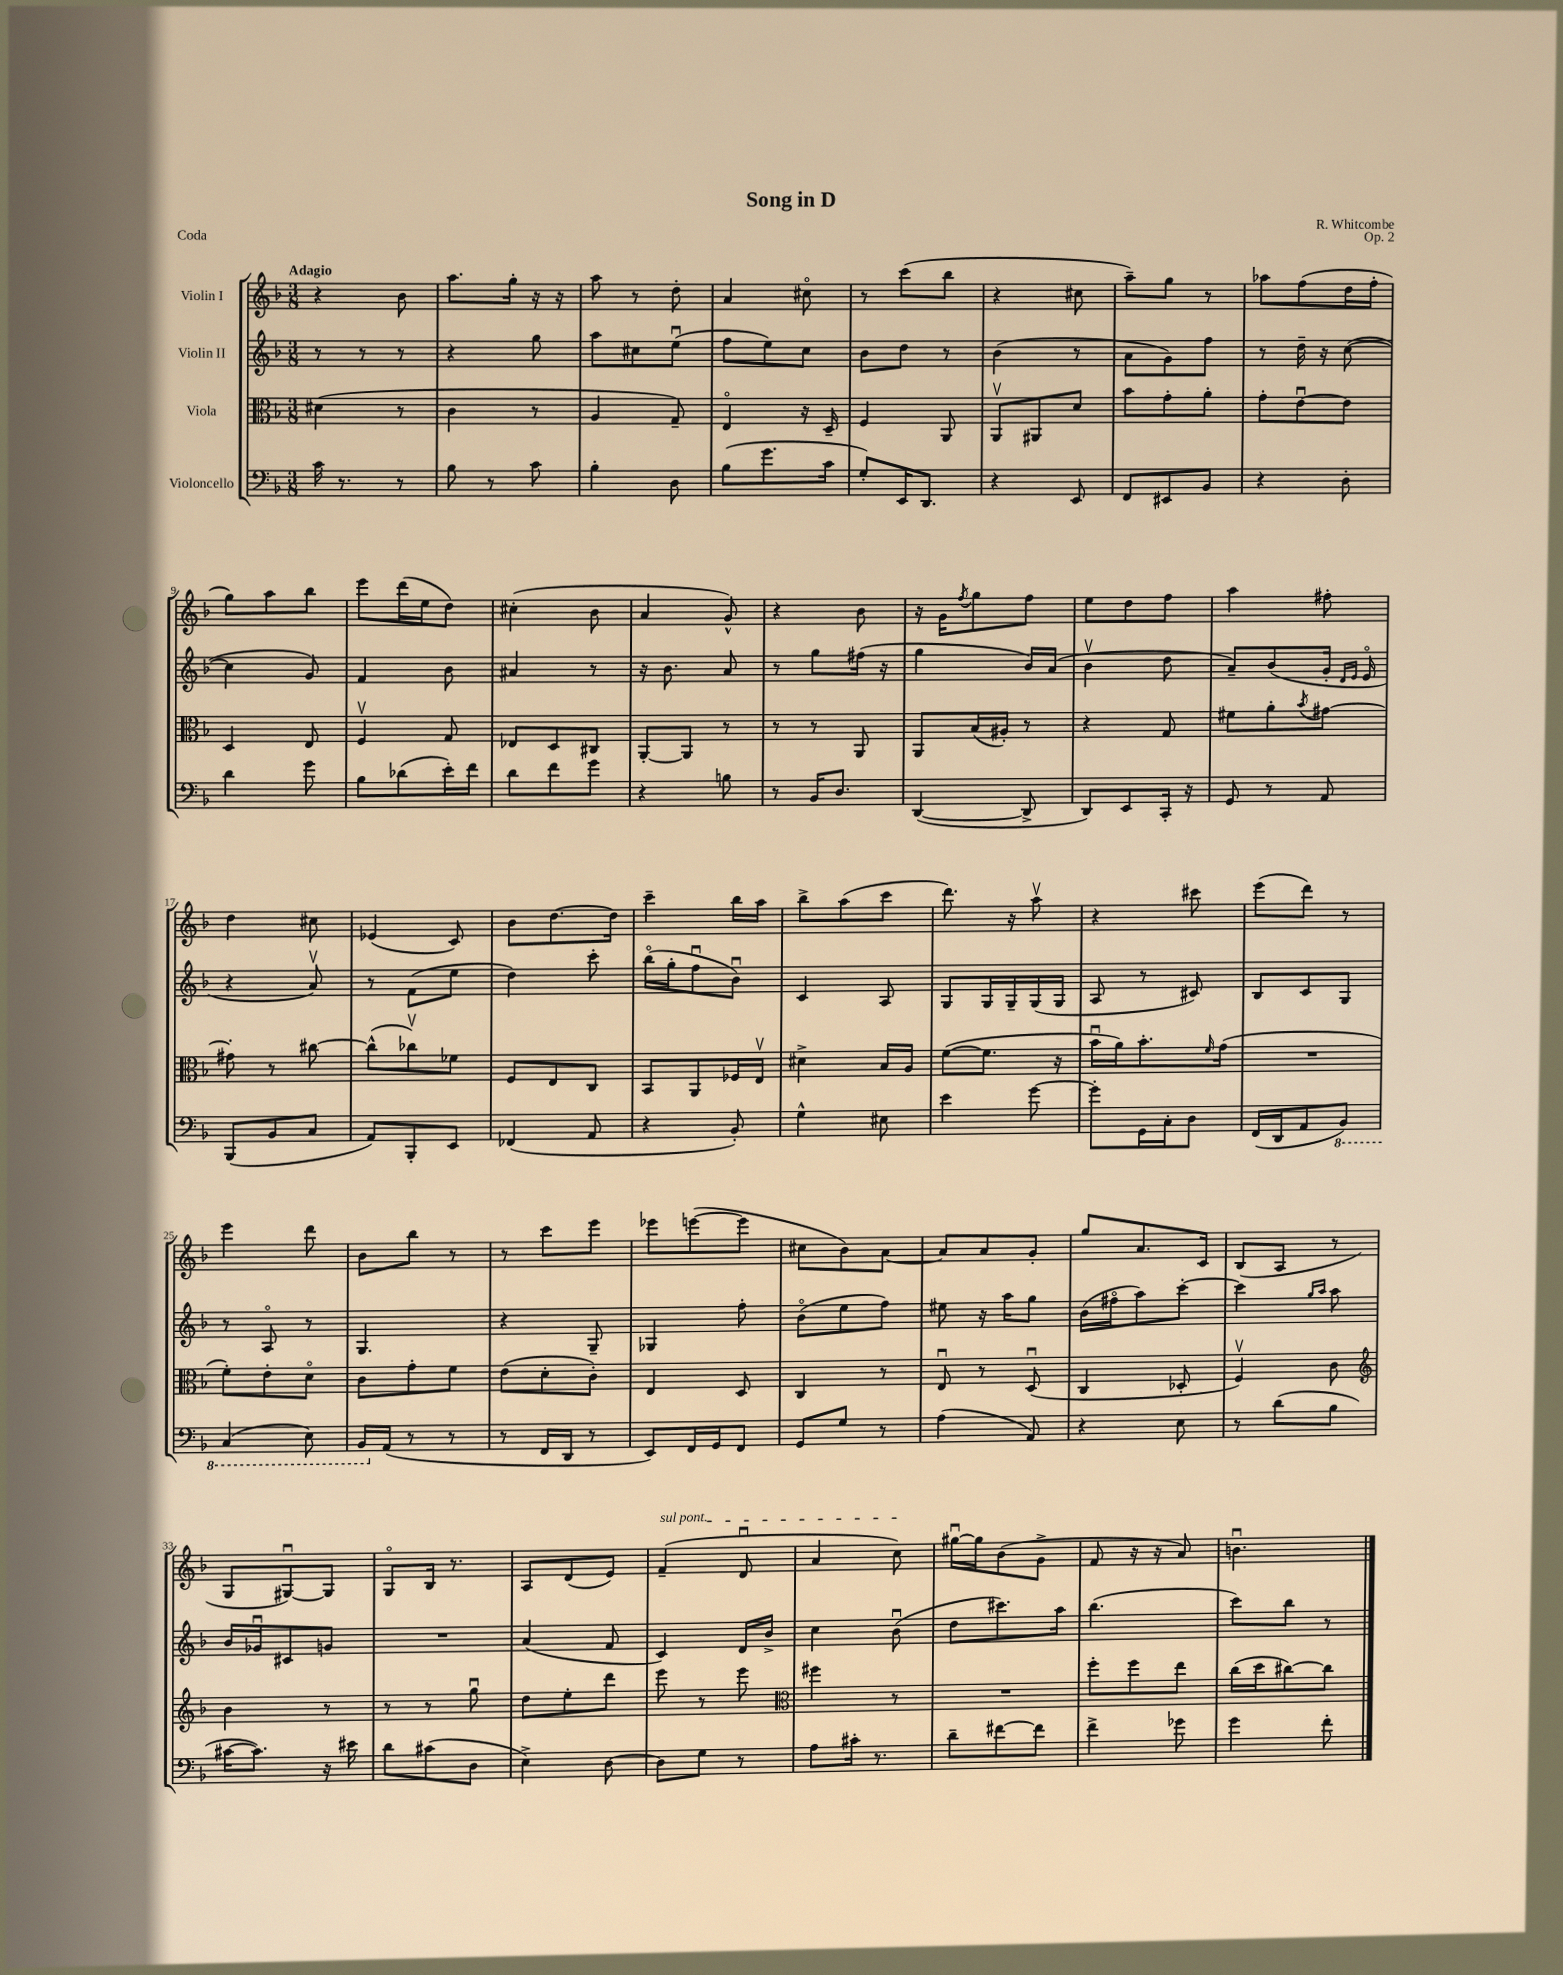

**kern	**kern	**kern	**kern
*staff4	*staff3	*staff2	*staff1
*clefF4	*clefC3	*clefG2	*clefG2
*k[b-]	*k[b-]	*k[b-]	*k[b-]
*M3/8	*M3/8	*M3/8	*M3/8
16c\	(4d#\	8r	4r
8.r	.	.	.
.	.	8r	.
8r	8r	8r	8b-\
=	=	=	=
8B-\	4c\	4r	8.aa\L
8r	.	.	.
.	.	.	16gg'\Jk
8c\	8r	8gg\	16r
.	.	.	16r
=	=	=	=
4B-'\	4A/	8aa\L	8aa\
.	.	8cc#\	8r
8D\	8G~/)	(8eeu\J	8dd'\
=	=	=	=
(8B-\L	4Eo/	8ff\L	4a/
8.g\	.	8ee\)	.
.	16r	8cc\J	8cc#o\
16c\Jk	16D~/	.	.
=	=	=	=
8G'/L)	4F/	8b-\L	8r
16EE/K	.	8dd\J	(8ccc\L
8.DD/J	.	.	.
.	8AA/	8r	8bb-\J
=	=	=	=
4r	8AAv/L	(4b-\	4r
.	8AA#/	.	.
8EE/	8d/J	8r	8cc#\
=	=	=	=
8FF/L	8b-\L	8a\L	8aa~\L)
8EE#/	8g'\	8g\)	8gg\J
8BB-/J	8a'\J	8ff\J	8r
=	=	=	=
4r	8g'\L	8r	8aa-\L
.	[8eu\	16dd~\	(8ff\
.	.	16r	.
8D'\	8e\]J	([8cc\	16dd\L
.	.	.	16ff'\JJ
=	=	=	=
4d\	4D/	4cc\]	8gg\L)
.	.	.	8aa\
8g\	8E/	8g/)	8bb-\J
=	=	=	=
8B-\L	4Fv/	4f/	8eee\L
(8d-\	.	.	(16ddd\L
.	.	.	16ee\J
16e'\L)	8G/	8b-\	8dd\J)
16f\JJ	.	.	.
=	=	=	=
8d\L	8E-/L	4a#/	(4cc#'\
8f\	8D/	.	.
8g\J	8C#/J	8r	8b-\
=	=	=	=
4r	[8AA'/L	16r	4a/
.	.	8.b-\	.
.	8AA/]J	.	.
8B\	8r	8a/	8g^^/)
=	=	=	=
8r	8r	8r	4r
16BB-/LK	8r	8gg\L	.
8.D/J	.	.	.
.	8AA/	(16ff#\Jk	8b-\
.	.	16r	.
=	=	=	=
([4DD/	8AA/L	4gg\	16r
.	.	.	16g\LK
.	.	.	8qff/
.	(16B-/L	.	8gg\
.	16A#'/JJ)	.	.
8DD^/]	8r	16b-/LL)	8ff\J
.	.	(16a/JJ	.
=	=	=	=
8DD/L)	4r	4b-v\	8ee\L
8EE/	.	.	8dd\
16CC'/Jk	8G/	8dd\	8ff\J
16r	.	.	.
=	=	=	=
8GG/	8f#\L	8a~/L)	4aa\
8r	8a'\	(8b-/	.
.	8qb-/	.	.
8AA/	[8g#\J	16g'/Jk	8ff#'\
.	.	16qqd/LL	.
.	.	16qqe/JJ	.
.	.	16eo/	.
=	=	=	=
(8BBB-/L	8g#'\]	4r	4dd\
8BB-/	8r	.	.
8C/J	[8cc#\	8av/)	8cc#\
=	=	=	=
8AA/L)	(8cc#^^\]L	8r	(4e-/
8BBB-'/	8cc-v\)	(8f\L	.
8EE/J	8f-\J	8ee\J	8c/)
=	=	=	=
(4FF-/	8F/L	4dd\)	8b-\L
.	8E/	.	[8.dd\
8AA/	8C/J	8ccc'\	.
.	.	.	16dd\]Jk
=	=	=	=
4r	8BB-/L	(16bb-o\LL	4ccc~\
.	.	16gg'\J	.
.	8AA/	8ffu\	.
8BB-'/)	16F-/L	8b-u\J)	16bb-\LL
.	16Ev/JJ	.	16aa\JJ
=	=	=	=
4G^^\	4d#^\	4c/	8bb-^\L
.	.	.	(8aa\
8E#\	16B-/LL	8A/	8ccc\J
.	16A/JJ	.	.
=	=	=	=
4e\	([8f\L	8G/L	8.ddd\)
.	8.f\]J	16G/L	.
.	.	16G~/	16r
[8g\	.	(16G/	8aav\
.	16r	16G/JJ	.
=	=	=	=
8g'\]L	16b-u\LL	8A/	4r
.	16a\J)	.	.
16GG\L	8.b-'\	8r	.
16C'\J	.	.	.
8D\J	.	8c#/)	8ccc#\
.	16qqf/	.	.
.	(16g\Jk	.	.
=	=	=	=
(16FF/LL	4.r	8B-/L	(8eee\L
16DD/J	.	.	.
8AA/	.	8c/	8ddd\J)
8BBB-/J)	.	8G/J	8r
=	=	=	=
(4CC/	8f'\L)	8r	4eee\
.	8e'\	8Ao/	.
8EE\)	8do\J	8r	8ddd\
=	=	=	=
16BBB-/LL	8c\L	4.G/	8b-\L
(16AA/JJ	.	.	.
8r	8g'\	.	8bb-\J
8r	8f\J	.	8r
=	=	=	=
8r	(8e\L	4r	8r
16FF/LL	8d'\	.	8ccc\L
16DD/JJ	.	.	.
8r	8c'\J)	8G~/	8eee\J
=	=	=	=
8EE/L)	4E/	4G-/	8eee-\L
16FF/L	.	.	([8eee\
16GG/J	.	.	.
8FF/J	8D/	8ff'\	8eee\]J
=	=	=	=
8GG/L	4C/	(8b-o\L	8cc#\L
8G/J	.	8ee\	8b-\)
8r	8r	8ff\J)	[8a\J
=	=	=	=
(4A\	8Eu/	8ee#\	8a/]L
.	8r	16r	8a/
.	.	16aa\LK	.
8AA/)	(8Du/	8gg\J	8g'/J
=	=	=	=
4r	4C/	(16b-\LL	8gg/L
.	.	16ff#o\J	.
.	.	8aa\)	8.a/
8E\	8D-'/	[8ccc'\J	.
.	.	.	16c/Jk
=	=	=	=
8r	4Fv/)	4ccc\]	(8B-/L
(8d\L	.	.	8A/J
.	.	16qqgg/LL	.
.	.	16qqaa/JJ	.
8B-\J	8c\	8aa\	8r
=	=	=	=
*	*clefG2	*	*
[16c#\LK	4b-\	16b-/LL	8G/L
8.c#\]J)	.	16g-u/J	.
.	.	8c#/	[8G#u/)
16r	8r	8g/J	8G#/]J
16e#\	.	.	.
=	=	=	=
8d\L	8r	4.r	8Go/L
(8c#\	8r	.	16B-/Jk
.	.	.	8.r
8D\J	8ggu\	.	.
=	=	=	=
4E^\)	8dd\L	(4a/	8A/L
.	8ee'\	.	(8d/
[8D\	8ddd\J	8f/	8e/J)
=	=	=	=
8D\]L	8eee\	4c/)	(4f~/
8G\J	8r	.	.
8r	8eee\	16d/LL	8du/
.	.	16b-^/JJ	.
=	=	=	=
*	*clefC3	*	*
8A\L	4ff#\	4cc\	4a/
16c#'\Jk	.	.	.
8.r	.	.	.
.	8r	(8b-u\	8cc\)
=	=	=	=
8d~\L	4.r	8dd\L	[16gg#u\LL
.	.	.	16gg#\]J
[8f#\	.	8.ccc#\)	(8b-\
8f#\]J	.	.	8g^\J
.	.	16aa\Jk	.
=	=	=	=
4f^\	8ff'\L	(4.bb-\	8f/
.	8ff\	.	16r
.	.	.	16r
8g-\	8ee\J	.	8a/)
=	=	=	=
4g\	(16cc\LL	8ccc\L)	4.bu\
.	16dd\J	.	.
.	[8cc#\)	8bb-\J	.
8f'\	8cc#\]J	8r	.
==	==	==	==
*-	*-	*-	*-
